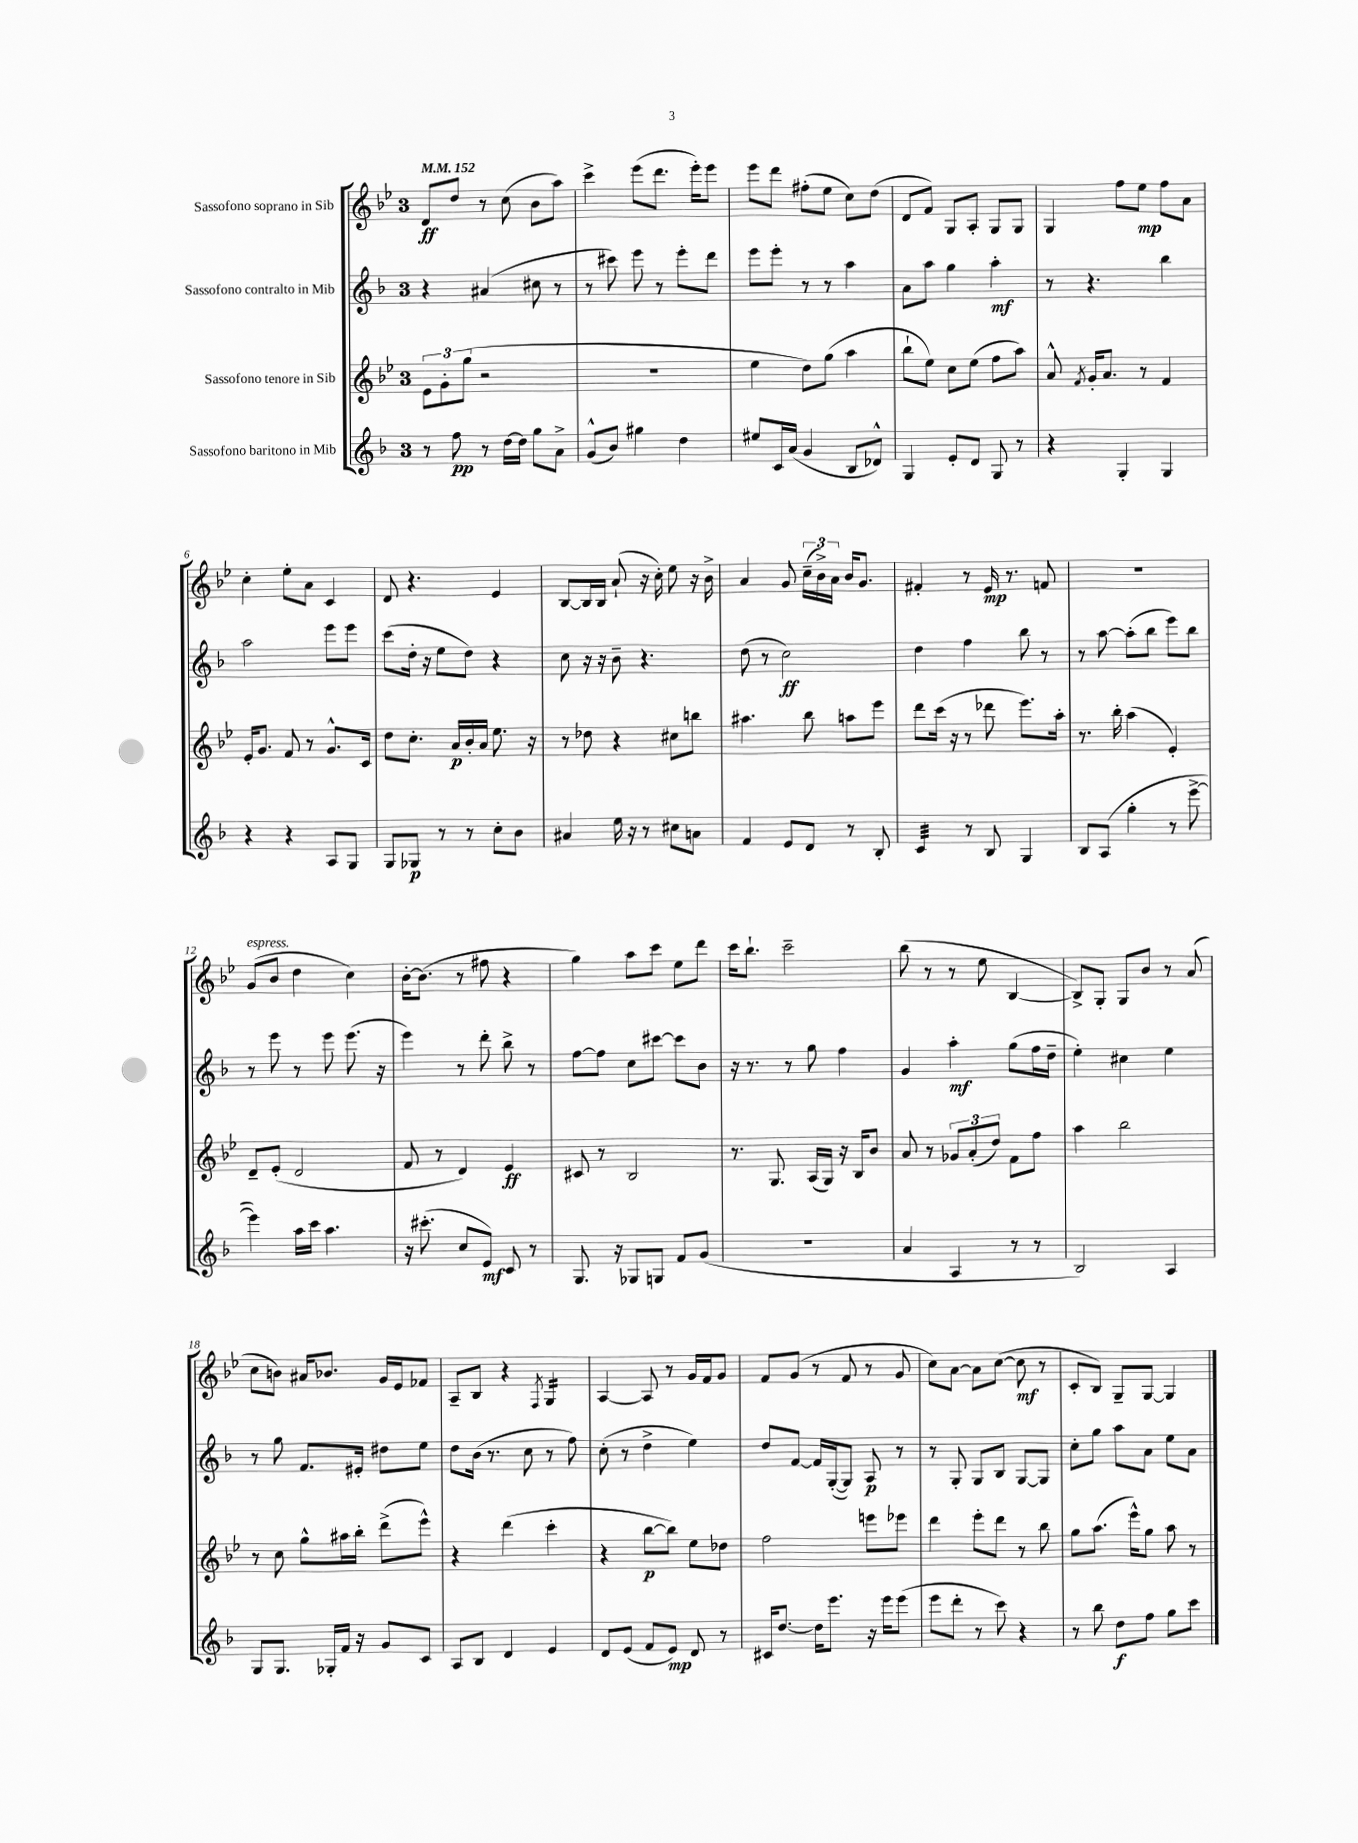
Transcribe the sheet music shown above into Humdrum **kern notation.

**kern	**dynam	**kern	**dynam	**kern	**dynam	**kern	**dynam
*part4	*part4	*part3	*part3	*part2	*part2	*part1	*part1
*staff4	*staff4	*staff3	*staff3	*staff2	*staff2	*staff1	*staff1
*I"Sassofono baritono in Mib	*	*I"Sassofono tenore in Sib	*	*I"Sassofono contralto in Mib	*	*I"Sassofono soprano in Sib	*
*clefG2	*	*clefG2	*	*clefG2	*	*clefG2	*
*k[b-]	*	*k[b-e-]	*	*k[b-]	*	*k[b-e-]	*
*M3/4	*	*M3/4	*	*M3/4	*	*M3/4	*
*MM152	*	*MM152	*	*MM152	*	*MM152	*
=1	=1	=1	=1	=1	=1	=1	=1
8r	.	12e-\L	.	4r	.	8d/L	ff
.	.	12g'\	.	.	.	.	.
8ff\	pp	.	.	.	.	8dd/J	.
.	.	(12gg\J	.	.	.	.	.
8r	.	2r	.	(4a#X/	.	8r	.
[16dd\LL	.	.	.	.	.	(8cc\	.
16dd\JJ]	.	.	.	.	.	.	.
8gg\L	.	.	.	8cc#X\	.	8b-\L	.
8a^\J	.	.	.	8r	.	8aa\J)	.
=2	=2	=2	=2	=2	=2	=2	=2
(8g^^/L	.	2.r	.	8r	.	4ccc^\	.
8b-/J)	.	.	.	8ccc#X\)	.	.	.
4gg#X\	.	.	.	8eee\	.	(8eee-\L	.
.	.	.	.	8r	.	8.ddd\J	.
4dd\	.	.	.	8eee'\L	.	.	.
.	.	.	.	.	.	16eee-'\KL)	.
.	.	.	.	8ddd\J	.	8eee-\J	.
=3	=3	=3	=3	=3	=3	=3	=3
8ee#X/L	.	4ee-\	.	8eee\L	.	8eee-\L	.
16c/L	.	.	.	8eee'\J	.	8ddd\J	.
(16a/JJ	.	.	.	.	.	.	.
4g/	.	8dd\L)	.	8r	.	(8ff#X'\L	.
.	.	(8gg\J	.	8r	.	8ee-\J	.
8B-/L	.	4aa\	.	4aa\	.	8cc\L)	.
8d-X^^/J)	.	.	.	.	.	(8dd\J	.
=4	=4	=4	=4	=4	=4	=4	=4
4G/	.	8bb-`\L	.	8a\L	.	8d/L	.
.	.	8ee-\J)	.	8aa\J	.	8f/J)	.
8e'/L	.	8cc\L	.	4gg\	.	8G/L	.
8d/J	.	(8ee-\J	.	.	.	8A'/J	.
8G/	.	8ff\L	.	4aa'\	mf	8G/L	.
8r	.	8aa\J)	.	.	.	8G/J	.
=5	=5	=5	=5	=5	=5	=5	=5
4r	.	8a^^/	.	8r	.	4G/	.
.	.	8qf/	.	.	.	.	.
.	.	16g'/KL	.	4.r	.	.	.
.	.	8.a/J	.	.	.	.	.
4G'/	.	.	.	.	.	8ff\L	.
.	.	8r	.	.	.	8ee-\J	mp
4G/	.	4f/	.	4bb-\	.	8ff\L	.
.	.	.	.	.	.	8a\J	.
!!LO:LB:g=z
=6	=6	=6	=6	=6	=6	=6	=6
4r	.	16e-'/KL	.	2aa\	.	4cc'\	.
.	.	8.g/J	.	.	.	.	.
4r	.	8f/	.	.	.	8ee-'\L	.
.	.	8r	.	.	.	8a\J	.
8A/L	.	8.g^^/L	.	8eee\L	.	4c/	.
8G/J	.	.	.	8eee\J	.	.	.
.	.	16c/Jk	.	.	.	.	.
=7	=7	=7	=7	=7	=7	=7	=7
8G/L	.	8dd\L	.	(8ccc\L	.	8d/	.
8G-X/J	p	8.cc'\J	.	16dd'\Jk	.	4.r	.
.	.	.	.	16r	.	.	.
8r	.	.	.	8ee\L	.	.	.
.	.	16a/LL	p	.	.	.	.
8r	.	16b-'/	.	8dd\J)	.	.	.
.	.	16a/JJ	.	.	.	.	.
8cc'\L	.	8.ee-\	.	4r	.	4e-/	.
8b-\J	.	.	.	.	.	.	.
.	.	16r	.	.	.	.	.
=8	=8	=8	=8	=8	=8	=8	=8
4a#X/	.	8r	.	8cc\	.	[8B-/L	.
.	.	8dd-X\	.	16r	.	16B-/L]	.
.	.	.	.	16r	.	16B-/JJ	.
16ee\	.	4r	.	8b-~\	.	(8a`/	.
16r	.	.	.	.	.	.	.
8r	.	.	.	4.r	.	16r	.
.	.	.	.	.	.	16cc'\)	.
8cc#X\L	.	8cc#X\L	.	.	.	8ee-\	.
8an\J	.	8bbn\J	.	.	.	16r	.
.	.	.	.	.	.	16b-^\	.
=9	=9	=9	=9	=9	=9	=9	=9
4f/	.	4.aa#X\	.	(8dd\	.	4a/	.
.	.	.	.	8r	.	.	.
8e/L	.	.	.	2cc\)	ff	8g/	.
8d/J	.	8bb-\	.	.	.	(24cc~\LL	.
.	.	.	.	.	.	24b-^\)	.
.	.	.	.	.	.	24a\JJ	.
8r	.	8aan\L	.	.	.	16b-/KL	.
.	.	.	.	.	.	8.g/J	.
8B-'/	.	8eee-\J	.	.	.	.	.
=10	=10	=10	=10	=10	=10	=10	=10
*tremolo	*	*	*	*	*	*	*
32c/LLL	.	8ddd\L	.	4dd\	.	4f#X'/	.
32c/	.	.	.	.	.	.	.
32c/	.	.	.	.	.	.	.
32c/	.	.	.	.	.	.	.
32c/	.	(16ccc\Jk	.	.	.	.	.
32c/	.	.	.	.	.	.	.
32c/	.	16r	.	.	.	.	.
32c/JJJ	.	.	.	.	.	.	.
*Xtremolo	*	*	*	*	*	*	*
8r	.	8r	.	4ff\	.	8r	.
8B-/	.	8ddd-X\	.	.	.	16e-/	mp
.	.	.	.	.	.	8.r	.
4G/	.	8.eee-\L)	.	8bb-\	.	.	.
.	.	.	.	8r	.	8fn/	.
.	.	16aa'\Jk	.	.	.	.	.
=11	=11	=11	=11	=11	=11	=11	=11
8B-/L	.	8.r	.	8r	.	2.r	.
(8A/J	.	.	.	[8aa\	.	.	.
.	.	16bb-'\	.	.	.	.	.
4gg'\	.	(4aa\	.	(8aa'\L]	.	.	.
.	.	.	.	8bb-\J	.	.	.
8r	.	4e-'/)	.	8eee\L)	.	.	.
[8eee^\	.	.	.	8bb-\J	.	.	.
!!LO:LB:g=z
=12	=12	=12	=12	=12	=12	=12	=12
!	!	!	!	!	!	!LO:TX:a:i:t=espress.	!
4eee\])	.	8d~/L	.	8r	.	(8g/L	.
.	.	(8e-'/J	.	8eee\	.	8b-/J	.
16aa\LL	.	2d/	.	8r	.	4dd\	.
16ccc\JJ	.	.	.	.	.	.	.
4.aa\	.	.	.	8eee\	.	.	.
.	.	.	.	(8.eee\	.	4cc\)	.
.	.	.	.	16r	.	.	.
=13	=13	=13	=13	=13	=13	=13	=13
16r	.	8f/	.	4eee\)	.	[16b-'\KL	.
(8.ccc#X'\	.	.	.	.	.	(8.b-\J]	.
.	.	8r	.	.	.	.	.
8cc/L	.	4d/)	.	8r	.	8r	.
8e/J)	mf	.	.	8ddd'\	.	8ff#X\	.
8c/	.	4e-/	ff	8bb-^\	.	4r	.
8r	.	.	.	8r	.	.	.
=14	=14	=14	=14	=14	=14	=14	=14
8.G/	.	8c#X/	.	[8ff\L	.	4gg\)	.
.	.	8r	.	8ff\J]	.	.	.
16r	.	.	.	.	.	.	.
8G-X/L	.	2B-/	.	8cc\L	.	8aa\L	.
8Gn/J	.	.	.	[8ccc#X\J	.	8ccc\J	.
8f/L	.	.	.	8ccc#\L]	.	8ee-\L	.
(8g/J	.	.	.	8b-\J	.	8ddd\J	.
=15	=15	=15	=15	=15	=15	=15	=15
2.r	.	8.r	.	16r	.	16ccc\KL	.
.	.	.	.	8.r	.	8.bb-`\J	.
.	.	8.G/	.	.	.	.	.
.	.	.	.	8r	.	2ccc~\	.
.	.	(16A/LL	.	8gg\	.	.	.
.	.	16G/JJ)	.	.	.	.	.
.	.	16r	.	4ff\	.	.	.
.	.	16B-/KL	.	.	.	.	.
.	.	8b-/J	.	.	.	.	.
=16	=16	=16	=16	=16	=16	=16	=16
4a/	.	8a/	.	4g/	.	(8bb-\	.
.	.	8r	.	.	.	8r	.
4A/	.	12g-X/L	.	4aa'\	mf	8r	.
.	.	(12a'/	.	.	.	.	.
.	.	.	.	.	.	8ee-\	.
.	.	12dd/J)	.	.	.	.	.
8r	.	8f\L	.	(8gg\L	.	[4B-/	.
8r	.	8ff\J	.	16ff\L	.	.	.
.	.	.	.	16dd~\JJ	.	.	.
=17	=17	=17	=17	=17	=17	=17	=17
2B-/)	.	4aa\	.	4ee'\)	.	8B-^/L])	.
.	.	.	.	.	.	8G'/J	.
.	.	2bb-\	.	4cc#X\	.	8G/L	.
.	.	.	.	.	.	8b-/J	.
4A/	.	.	.	4ee\	.	8r	.
.	.	.	.	.	.	(8a/	.
!!LO:LB:g=z
=18	=18	=18	=18	=18	=18	=18	=18
8G/L	.	8r	.	8r	.	8cc\L	.
8.G/J	.	8cc\	.	8gg\	.	8bn\J)	.
.	.	8gg^^\L	.	8.f/L	.	16a#X/KL	.
16G-X'/LL	.	.	.	.	.	8.b-X/J	.
16f/JJ	.	16aa#X\L	.	.	.	.	.
16r	.	16bb-'\JJ	.	16e#X'/Jk	.	.	.
8g/L	.	(8ddd^\L	.	8dd#X\L	.	16g/LL	.
.	.	.	.	.	.	16e-/J	.
8c/J	.	8eee-^^\J)	.	8ee\J	.	8f-X/J	.
=19	=19	=19	=19	=19	=19	=19	=19
8A/L	.	4r	.	8dd\L	.	8A~/L	.
8B-/J	.	.	.	(16b-\Jk	.	8B-/J	.
.	.	.	.	8.r	.	.	.
4d/	.	(4ddd\	.	.	.	4r	.
.	.	.	.	8cc\	.	.	.
.	.	.	.	.	.	8qF/	.
*	*	*	*	*	*	*tremolo	*
4e/	.	4ccc'\	.	8r	.	16G/LL	.
.	.	.	.	.	.	16G/	.
.	.	.	.	8ff\)	.	16G/	.
.	.	.	.	.	.	16G/JJ	.
*	*	*	*	*	*	*Xtremolo	*
=20	=20	=20	=20	=20	=20	=20	=20
8d/L	.	4r	.	(8cc'\	.	[4A/	.
(8e/J	.	.	.	8r	.	.	.
8f/L	.	[8bb-\L	p	4dd^\	.	8A/]	.
8e/J)	mp	8bb-\J])	.	.	.	8r	.
8d/	.	8ee-\L	.	4ee\)	.	16g/LL	.
.	.	.	.	.	.	16f/J	.
8r	.	8dd-X\J	.	.	.	8g/J	.
=21	=21	=21	=21	=21	=21	=21	=21
16c#X/KL	.	2ff\	.	8dd/L	.	8f/L	.
[8.dd/J	.	.	.	.	.	.	.
.	.	.	.	[8f/J	.	(8g/J	.
16dd\KL]	.	.	.	16f/LL]	.	8r	.
8.eee\J	.	.	.	([16G'/J	.	.	.
.	.	.	.	8G/J])	.	8f/	.
16r	.	8eeen\L	.	8A/	p	8r	.
16eee\KL	.	.	.	.	.	.	.
(8eee\J	.	8eee-X\J	.	8r	.	8g/	.
=22	=22	=22	=22	=22	=22	=22	=22
8eee\L	.	4ddd\	.	8r	.	8cc\L)	.
8ddd'\J	.	.	.	8G'/	.	[8a\J	.
8r	.	8eee-'\L	.	8G/L	.	8a\L]	.
8ccc\)	.	8ddd\J	.	8B-/J	.	([8cc\J	.
4r	.	8r	.	[8G/L	.	8cc\]	mf
.	.	8bb-\	.	8G/J]	.	8r	.
=23	=23	=23	=23	=23	=23	=23	=23
8r	.	8gg\L	.	8cc'\L	.	8c'/L	.
8bb-\	.	(8.aa\J	.	8gg\J	.	8B-/J)	.
8dd\L	f	.	.	8aa\L	.	8G~/L	.
.	.	16eee-^^\KL)	.	.	.	.	.
8ff\J	.	8gg\J	.	8a\J	.	[8G/J	.
8gg\L	.	8aa\	.	8ee\L	.	4G/]	.
8ccc\J	.	8r	.	8a\J	.	.	.
==	==	==	==	==	==	==	==
*-	*-	*-	*-	*-	*-	*-	*-
